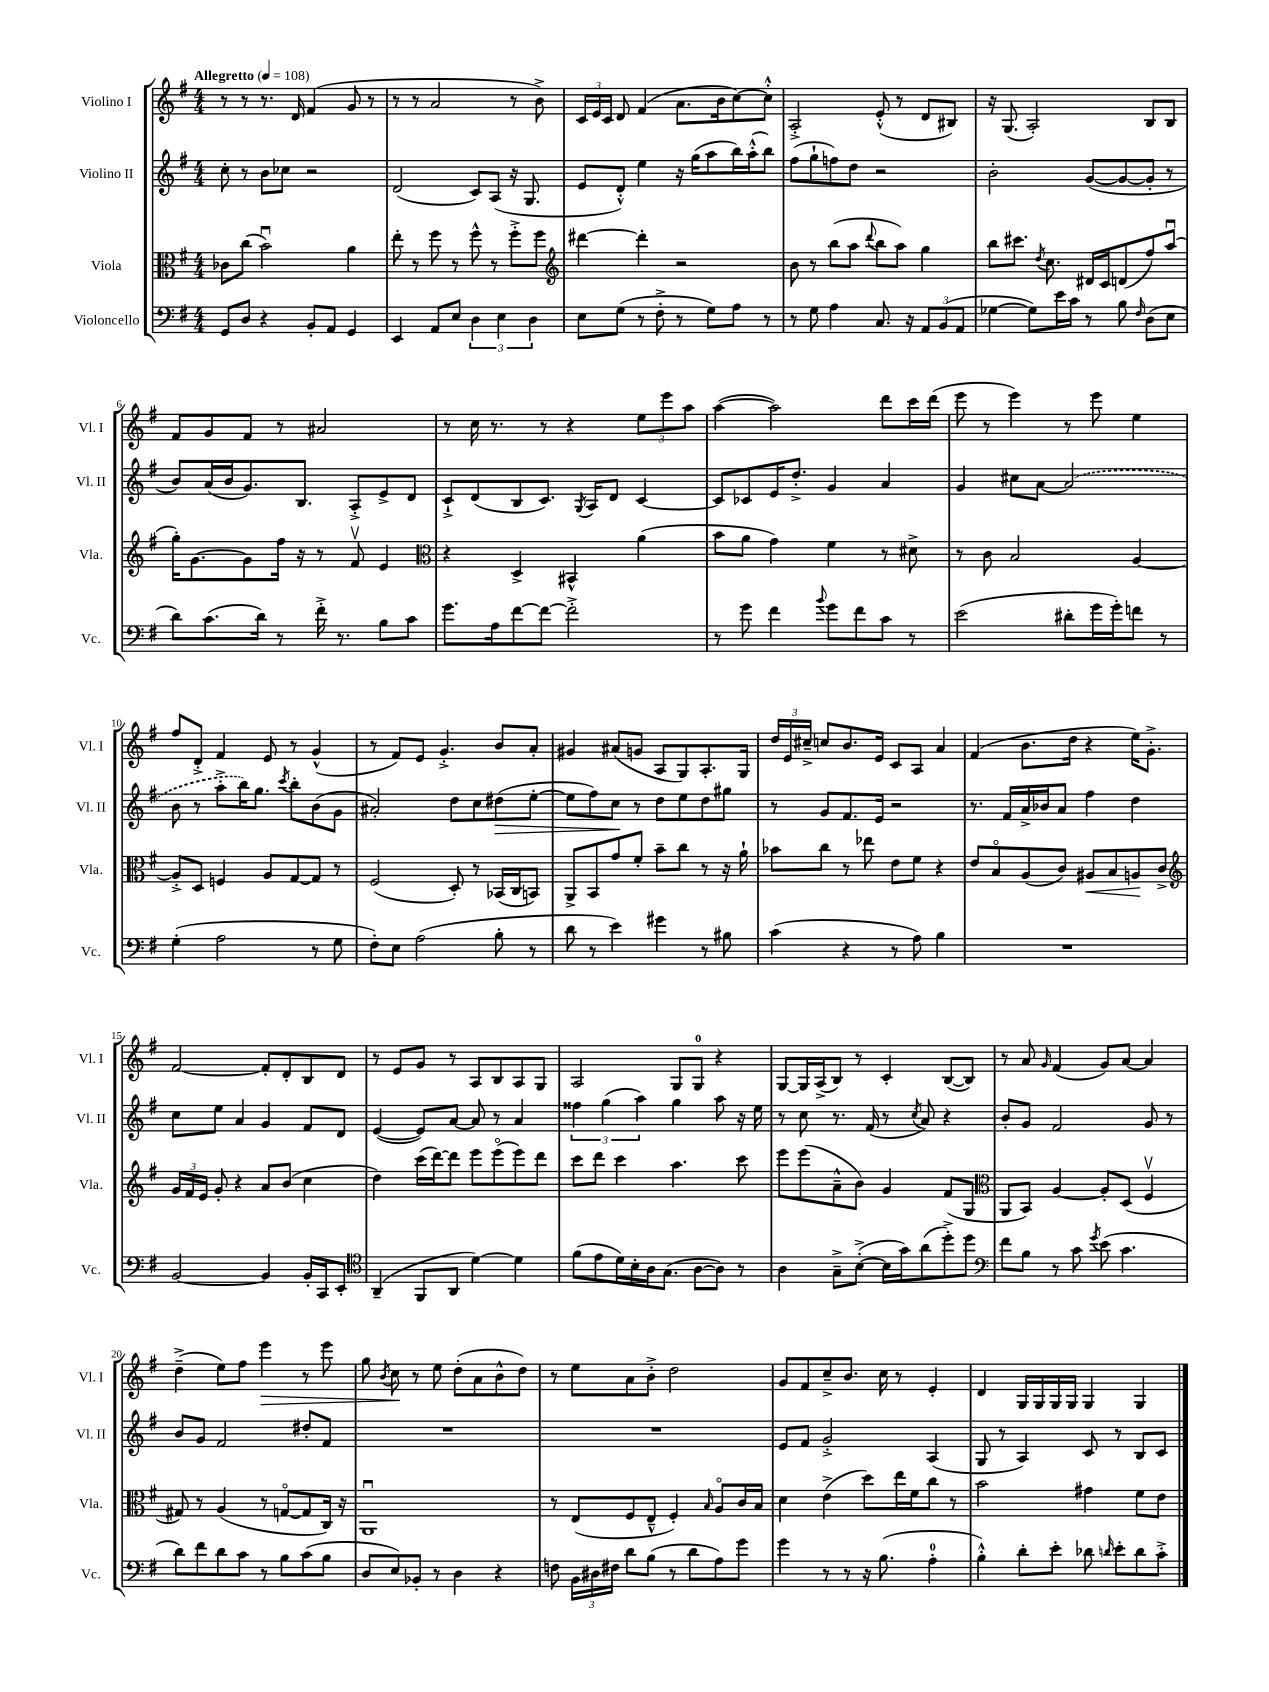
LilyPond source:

<<
\new StaffGroup <<
\new Staff = "s0" \with { instrumentName = "Violino I" shortInstrumentName = "Vl. I" } {
    \clef treble \key g \major \numericTimeSignature \time 4/4 \tempo "Allegretto" 4 = 108
    \autoBeamOff r8 r8 r8. d'16 fis'4( g'8 r8 |
    r8 r8 a'2 r8 b'8->) |
    \tuplet 3/2 { c'16[ e'16 c'16] } d'8 fis'4( a'8.[ b'16 c''8~) c''8]-.-^ |
    a2-.-> e'8-.-^( r8 d'8[ bis8]) |
    r16 g8.( a2-.) b8[ b8] |
    fis'8[ g'8 fis'8] r8 ais'2 |
    r8 c''16 r8. r8 r4 \tuplet 3/2 { e''8[ e'''8 a''8] } |
    a''4~( a''2) d'''8[ c'''16 d'''16]( |
    e'''8 r8 e'''4) r8 e'''8 e''4 |
    fis''8[ d'8]-.-> fis'4 e'8 r8 g'4-^( |
    r8 fis'8[) e'8] g'4.-.-> b'8[ a'8]-. |
    gis'4 ais'8[( g'8] a8[ g8) a8.-. g16] |
    \tuplet 3/2 { d''16[ e'16 cis''16]---> } c''8[ b'8. e'16] c'8[ a8] a'4 |
    fis'4( b'8.[ d''16] r4 e''16[) g'8.]-.-> |
    fis'2~ fis'8[-. d'8-. b8 d'8] |
    r8 e'8[ g'8] r8 a8[ b8 a8 g8] |
    a2 g8[ g8]-0 r4 |
    g8[~ g16 a16->( b8]) r8 c'4-. b8[~( b8]) |
    r8 a'8 \grace { g'16 } fis'4( g'8[) a'8]~ a'4 |
    d''4--->( e''8[) fis''8] e'''4\> r8 e'''8 |
    g''8 \acciaccatura { b'8 } c''8\! r8 e''8 d''8[-.( a'8 b'8-^ d''8]) |
    r8 e''8[ a'8 b'8]-.-> d''2 |
    g'8[ fis'8 c''8---> b'8.] c''16 r8 e'4-. |
    d'4 g16[ g16 g16 g16] g4 g4 \bar "|." |
}
\new Staff = "s1" \with { instrumentName = "Violino II" shortInstrumentName = "Vl. II" } {
    \clef treble \key g \major \numericTimeSignature \time 4/4
    \autoBeamOff c''8-. r8 b'8[ ces''8] r2 |
    d'2( c'8[) a8]( r16 g8. |
    e'8[ d'8]-.-^) e''4 r16 g''16[( a''8 b''16) a''16-.-^( b''8]) |
    fis''8[( g''8-! f''8) d''8] r2 |
    b'2-. g'8[~( g'8~ g'8]-. r8 |
    b'8[) a'16( b'16 g'8.) b8.] a8[-.-> e'8-> d'8] |
    c'8[-!-> d'8( b8 c'8.]) \acciaccatura { g8 } a16[ d'8] c'4~ |
    c'8[ ces'8 e'16 d''8.]-.-> g'4 a'4 |
    g'4 cis''8[ a'8]~ \once \slurDashed a'2( |
    b'8 r8 a''8[-.-> b''16) g''8.] \acciaccatura { c'''8 } b''8[-. b'8( g'8] |
    ais'2-.) d''8[ c''8 dis''8\>( e''8]~-. |
    e''8[ fis''8) c''8]\! r8 d''8[ e''8 d''8 gis''8] |
    r8 g'8[ fis'8. e'16] r2 |
    r8. fis'16[ a'16-> bes'16 a'8] fis''4 d''4 |
    c''8[ e''8] a'4 g'4 fis'8[ d'8] |
    e'4~( e'8[) a'8]~ a'8 r8 a'4 |
    \tuplet 3/2 { fisis''4 g''4( a''4) } g''4 a''8 r16 e''16 |
    r8 c''8 r8. fis'16( r8 \acciaccatura { c''8 } a'8) r4 |
    b'8[-. g'8] fis'2 g'8 r8 |
    b'8[ g'8] fis'2 dis''8[-. fis'8] |
    R1 |
    R1 |
    e'8[ fis'8] g'2-.-> a4( |
    g8 r8 a4) c'8 r8 b8[ c'8] \bar "|." |
}
\new Staff = "s2" \with { instrumentName = "Viola" shortInstrumentName = "Vla." } {
    \clef alto \key g \major \numericTimeSignature \time 4/4
    \autoBeamOff ces'8[ c''8]( b'2\downbow) a'4 |
    e''8-. r8 fis''8 r8 fis''8-^ r8 fis''8[-.-> fis''8] |
    \clef treble dis'''4~ dis'''4-. r2 |
    b'8 r8 b''8[( a''8] \appoggiatura { d'''8 } b''8[ a''8]) g''4 |
    b''8[ cis'''8.] \acciaccatura { d''8 } c''8. dis'16[ c'16 d'8( fis''8) a''8]\downbow( |
    g''16[-.) g'8.~ g'8 fis''16] r16 r8 fis'8\upbow e'4 |
    \clef alto r4 d4-> bis,4-^ a'4( |
    b'8[ a'8] g'4) fis'4 r8 dis'8-> |
    r8 c'8 b2 a4~ |
    a8[-.-> d8] f4 a8[ g8~ g8] r8 |
    fis2( d8-.) r8 bes,16[( c16 b,8]) |
    a,8[-> b,8 g'8 fis'8]-. b'8[-- c''8] r8 r16 a'16-! |
    bes'8[ c''8] r8 ees''8 e'8[ fis'8] r4 |
    e'8[ b8\flageolet a8( c'8]) ais8[\< b8 a8\! c'8]-> |
    \clef treble \tuplet 3/2 { g'16[ fis'16 e'16] } g'8-. r4 a'8[ b'8]( c''4 |
    d''4) c'''16[( d'''16~) d'''8] e'''8[ e'''8\flageolet( e'''8) d'''8] |
    c'''8[ d'''8] c'''4 a''4. c'''8 |
    e'''8[ e'''8( a'8---^ b'8]) g'4 fis'8[( g8] |
    \clef alto a,8[ b,8]) a4~ a8[-. d8]( fis4\upbow |
    gis8) r8 a4( r8 g8[~\flageolet g8 c16]) r16 |
    a,1\downbow |
    r8 e8[( fis8 e8]---^ fis4-.) \grace { b16 } a8[\flageolet c'16 b16] |
    d'4 e'4->( d''8[) e''16 fis'16 c''8] r8 |
    b'2 gis'4 fis'8[ e'8] \bar "|." |
}
\new Staff = "s3" \with { instrumentName = "Violoncello" shortInstrumentName = "Vc." } {
    \clef bass \key g \major \numericTimeSignature \time 4/4
    \autoBeamOff g,8[ d8] r4 b,8[-. a,8] g,4 |
    e,4 a,8[ e8] \tuplet 3/2 { d4 e4 d4 } |
    e8[ g8]( r8 fis8-.-> r8 g8[) a8] r8 |
    r8 g8 a4 c8. r16 \tuplet 3/2 { a,8[ b,8( a,8] } |
    ges4~ ges8[) e'16 c'16] r8 b8 \grace { fis16 } d8[( e8] |
    d'8[) c'8.( d'16]) r8 fis'16-.-> r8. b8[ c'8] |
    g'8.[ a16 fis'8~ fis'8]~ fis'2-.-> |
    r8 g'8 fis'4 \appoggiatura { b'8 } g'8[ fis'8 c'8] r8 |
    e'2( dis'8[-. g'16 g'16-.) f'8] r8 |
    g4-.( a2 r8 g8 |
    fis8[-.) e8] a2( b8-. r8 |
    d'8 r8 e'4) gis'4 r8 bis8 |
    c'4( r4 r8 a8) b4 |
    R1 |
    b,2~ b,4 b,16[-. c,16 e,8]-. |
    \clef tenor a,4--( fis,8[ a,8] d'4~) d'4 |
    fis'8[( e'8 d'16) b16-. a16 g8.]( a8[~ a8]) r8 |
    a4 g8[---> b8]~-.->( b16[ g'16) a'8( d''8-.->) d''8] |
    \clef bass fis'8[ b8] r8 c'8 \acciaccatura { g'8 } e'8( c'4. |
    d'8[) fis'8 d'8 c'8] r8 b8[ c'8( b8] |
    d8[ e8) bes,8]-. r8 d4 r4 |
    f8 \tuplet 3/2 { b,16[ dis16 fis16] } d'8[ b8]( r8 d'8[ a8) g'8] |
    g'4 r8 r8 r16 b8.( a4-0-. |
    b4-.-^) d'8[-. e'8]-. des'8 \grace { d'16 } e'8[-. d'8 c'8]-.-> \bar "|." |
}
>>
>>
